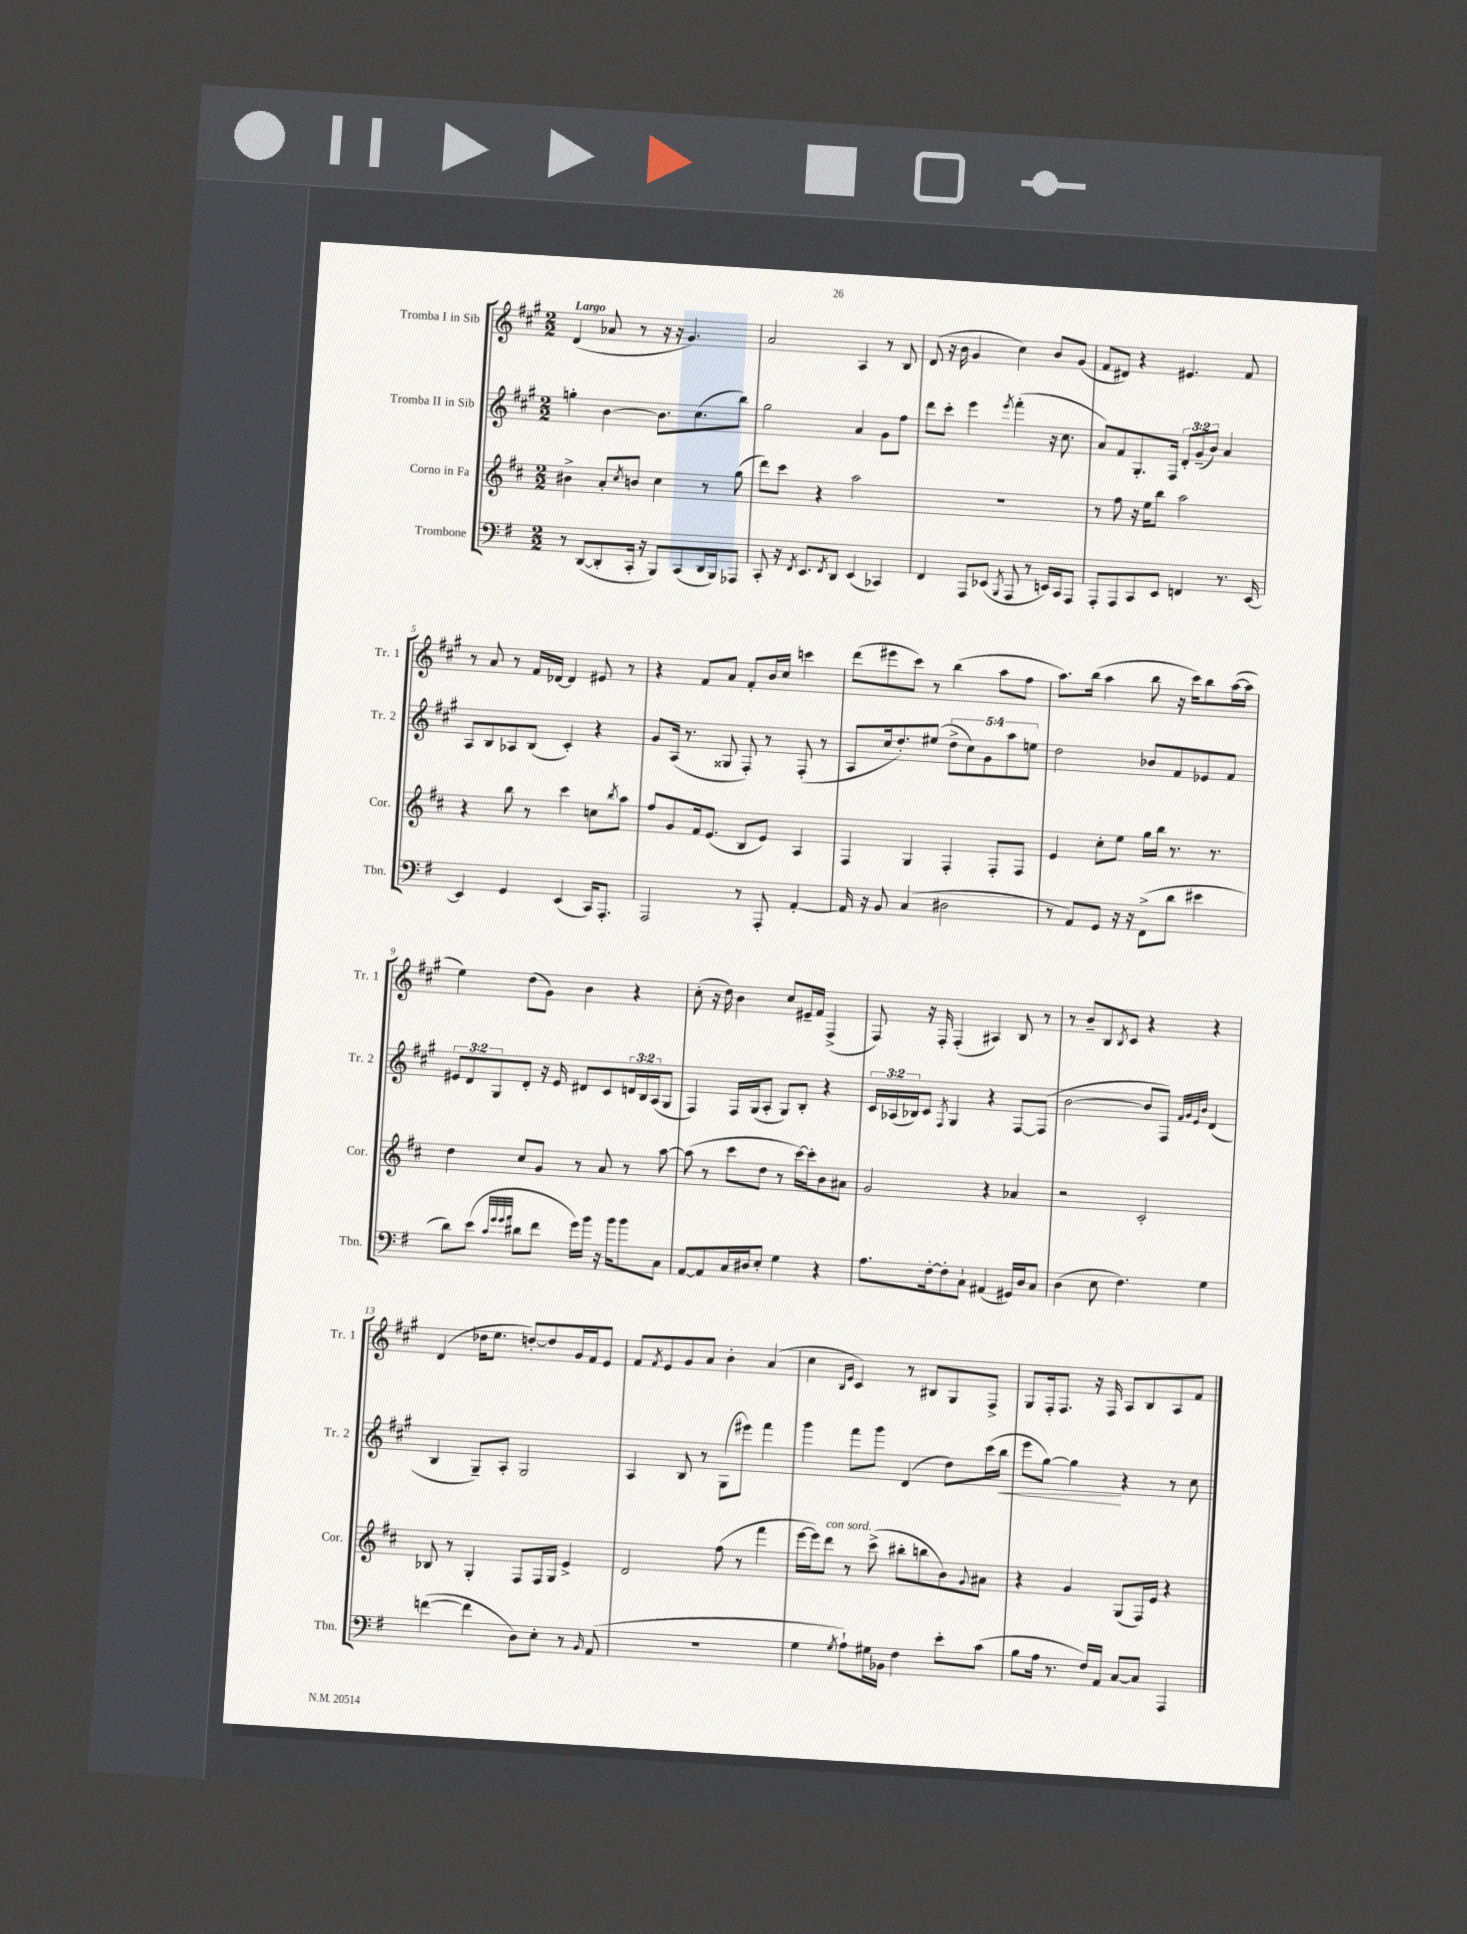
<<
\new StaffGroup <<
\new Staff = "s0" \with { instrumentName = "Tromba I in Sib" shortInstrumentName = "Tr. 1" } {
    \clef treble \key a \major \numericTimeSignature \time 2/2 \tempo "Largo"
    d'4( aes'8 r8 r16 r16 gis'4.) |
    a'2 a4 r8 b8 |
    d'8( r16 b'16 gis'4 cis''4) b'8 gis'8( |
    fis'8 dis'8) r4 eis'4. fis'8 |
    r8 a'8 r8 fis'16 des'16~ des'4 eis'8 r8 |
    r4 fis'8 a'8 fis'8-. b'16 cis''16 c'''4 |
    d'''8( eis'''8 cis'''8) r8 b''4( a''8 fis''8 |
    a''8.) b''16( a''4 b''8 r16 cis'''16) b''8 a''16~( a''16 |
    e''4) d''8( gis'8) b'4 r4 |
    cis''8-.( r16 d''16) b'4 cis''8 eis'16-- fis'16 fis4->( |
    fis8) r16 fis16-. fis4-.( ais4) b8 r8 |
    r8 b'8-- b8 \acciaccatura { b8 } cis'8 r4 r4 |
    d'4( des''16 e''8. d''8~-.) d''8 gis'16 fis'16 e'8 |
    fis'8 \acciaccatura { fis'8 } e'8 gis'8 a'8 b'4-. a'4( |
    cis''4 \grace { b16 e'16 } cis'4) r8 bis8 gis8 fis8-> |
    gis8 fis16-. fis8. r16 fis16 a8 b8 a8 fis'8 \bar "|." |
}
\new Staff = "s1" \with { instrumentName = "Tromba II in Sib" shortInstrumentName = "Tr. 2" } {
    \clef treble \key a \major \numericTimeSignature \time 2/2 \override Staff.TupletNumber.text = #tuplet-number::calc-fraction-text
    g''4-. b'4~ b'8. cis''8.( b''8) |
    gis''2 a'4 gis'8 fis''8 |
    d'''8 cis'''8-. e'''4 \acciaccatura { e'''8 } fis'''4-.( r16 cis''8. |
    a'8) fis'8 gis8.-. fis16 \tuplet 3/2 { d'8-. gis'8--( b'8) } a'4 |
    a8 b8 aes8 b8( cis'4-.) r4 |
    gis'8 a16( r8. gisis8 fis8-.) r8 fis8-.( r8 |
    a8 cis''16 d''8.-.) eis''8( \tuplet 5/4 { d''8-> cis''8) gis'8 a''8 e''8 } |
    d''2 bes'8 fis'8 ees'8 fis'8 |
    \tuplet 3/2 { eis'8 d'8 gis8 } d'8-. r16 eis'16 dis'8 cis'8 \tuplet 3/2 { d'16 b16 a16( } gis8 |
    fis4) fis16 gis16( a8-. gis8) b8-. r4 |
    \tuplet 3/2 { cis'16 aes16( bes16) } cis'8 \acciaccatura { fis8 } gis4 r4 fis8~ fis8( |
    b'2~ b'8 fis8) \grace { fis'32 gis'32 e'32 b'32 } d'4( |
    b4 gis8--) a8-. gis2 |
    a4 b8 r8 gis8( eis'''8) fis'''4 |
    gis'''4 fis'''8 gis'''8 d'4( d''8) cis'''16( b''16\< |
    e'''8 gis''8~) gis''4\! r4 r8 cis''8 \bar "|." |
}
\new Staff = "s2" \with { instrumentName = "Corno in Fa" shortInstrumentName = "Cor." } {
    \clef treble \key d \major \numericTimeSignature \time 2/2
    bis'4-> a'8-. \acciaccatura { cis''8 } b'8 cis''4 r8 g''8( |
    d'''8) cis'''8 r4 a''2 |
    R1 |
    r8 fis''8 r16 e''16 b''8 a''2 |
    r4 b''8 r8 cis'''4 c''8 \acciaccatura { b''8 } a''8 |
    fis''8 g'8 fis'16 e'8.( b8 e'8) a4 |
    fis4 g4 fis4-. fis8-. fis8 |
    e'4 cis''8-. e''8 g''16 b''16 r8. r8. |
    d''4 cis''8 g'8 r8 a'8 r8 a''8~ |
    a''8( r8 cis'''8 d''8 r8 cis'''16~) cis'''16-. b'8 ais'8 |
    g'2 r4 aes'4 |
    r2 cis'2-. |
    bes8 r8 g4-. fis8 fis16 g16 e'4-> |
    d'2 fis''8( r8 fis'''4 |
    e'''16~ e'''16) d'''8^\markup { \italic "con sord." } r8 cis'''8->( bis''8-. b''8 b'8) \appoggiatura { g'8 } ais'8 |
    r4 g'4 g8( fis16) e'16 r4 \bar "|." |
}
\new Staff = "s3" \with { instrumentName = "Trombone" shortInstrumentName = "Tbn." } {
    \clef bass \key g \major \numericTimeSignature \time 2/2
    r8 d,8~( d,8-. c,16-. r16 b,,8) c,8( d,16 b,,16) aes,,8 |
    c,8-. r16 \acciaccatura { fis,8 } e,8. \acciaccatura { fis,8 } d,8 e,4( ces,4) |
    fis,4 a,,8 ees,8( \acciaccatura { b,,8 } a,,8 r8 e,16) c,16 a,,8 |
    a,,8-. a,,8 c,8 e,8 f,4 r8. e,16~ |
    e,4 g,4 e,4( c,16) a,,8.-. |
    a,,2 r8 a,,8-. a,4~-. |
    a,16 r16 b,8 c4( dis2 |
    r8 a,8) g,8 r16 r16 fis,8->( d'8 eis'4 |
    d'8) e'8( \grace { c'32 g'32 g'32 a'32 } dis'8 fis'8 g'16) b'16 r16 b'16 b'8 c8 |
    a,8~ a,8 c16 dis16 e8-. g4 r4 |
    a8. fis16~-. fis8-. c8-! ais,4( gis,16) d16 c8 |
    d4( e8 fis4.) g4 |
    f'4~( f'4 d8) e8-. r8 \grace { b,16 } a,8( |
    R1 |
    g4 \acciaccatura { g8 } a8-!) gis16 bes,16 fis4 e'8-. c'8( |
    b8 a16 r8. fis16) a,16 c8~ c8 a,,4 \bar "|." |
}
>>
>>
